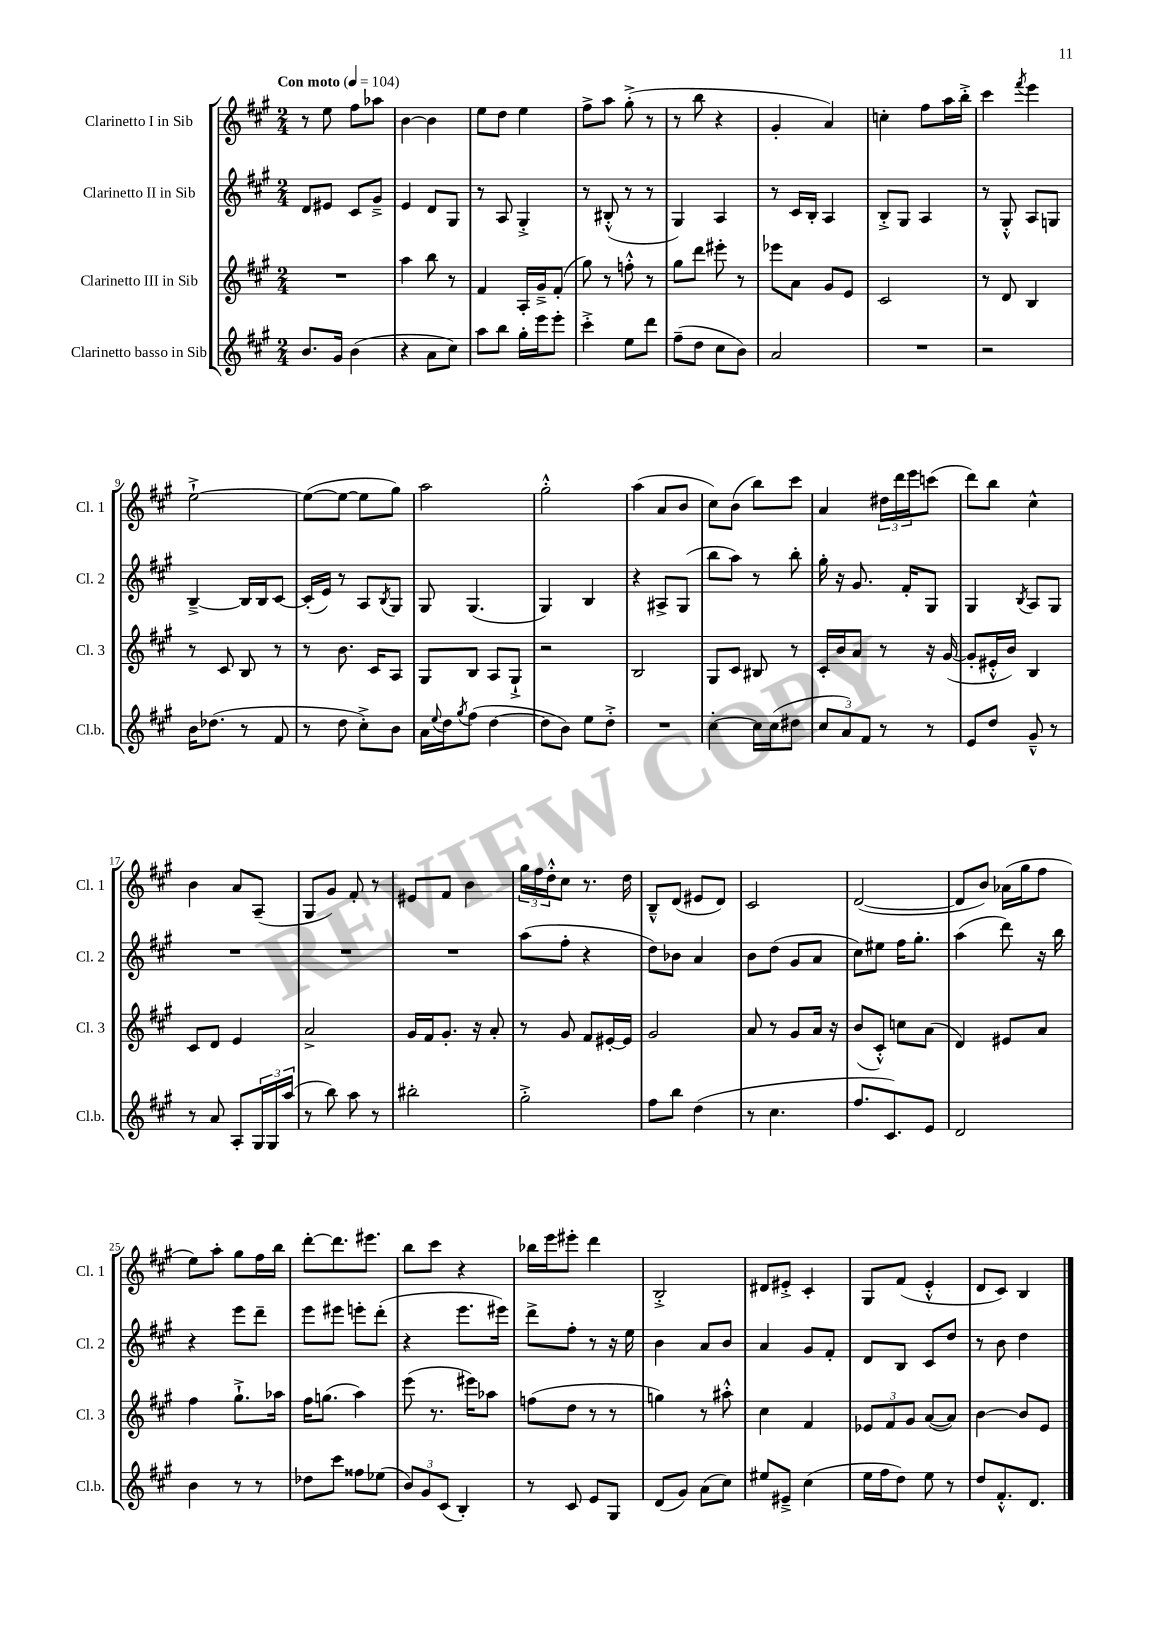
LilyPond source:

<<
\new StaffGroup <<
\new Staff = "s0" \with { instrumentName = "Clarinetto I in Sib" shortInstrumentName = "Cl. 1" } {
    \clef treble \key a \major \numericTimeSignature \time 2/4 \tempo "Con moto" 4 = 104
    r8 e''8 fis''8 aes''8 |
    b'4~ b'4 |
    e''8 d''8 e''4 |
    fis''8-> a''8 gis''8-.->( r8 |
    r8 b''8 r4 |
    gis'4-. a'4) |
    c''4-. fis''8 a''16 b''16-.-> |
    cis'''4 \acciaccatura { fis'''8 } e'''4 |
    e''2~-!-> |
    e''8~( e''8~ e''8 gis''8) |
    a''2 |
    gis''2-.-^ |
    a''4( a'8 b'8 |
    cis''8) b'8( b''8) cis'''8 |
    a'4 \tuplet 3/2 { dis''16 d'''16 e'''16 } c'''8( |
    d'''8) b''8 cis''4-^ |
    b'4 a'8 a8--( |
    gis8 gis'8) fis'8-. r8 |
    eis'8 fis'8 b'4 |
    \tuplet 3/2 { gis''16 fis''16 d''16-.-^ } cis''8 r8. d''16 |
    b8---^ d'8( eis'8 d'8) |
    cis'2 |
    d'2~( |
    d'8 b'8) aes'16( gis''16 fis''8 |
    e''8) a''8-. gis''8 fis''16 b''16 |
    d'''8~-. d'''8. eis'''8. |
    b''8 cis'''8 r4 |
    bes''16 e'''16 eis'''8-. d'''4 |
    b2-.-> |
    dis'8 eis'8-.-> cis'4-. |
    gis8 fis'8( e'4-.-^ |
    d'8 cis'8) b4 \bar "|." |
}
\new Staff = "s1" \with { instrumentName = "Clarinetto II in Sib" shortInstrumentName = "Cl. 2" } {
    \clef treble \key a \major \numericTimeSignature \time 2/4
    d'8 eis'8 cis'8 gis'8---> |
    e'4 d'8 gis8 |
    r8 a8 gis4-.-> |
    r8 bis8-.-^( r8 r8 |
    gis4) a4 |
    r8 cis'16 b16-. a4 |
    b8-.-> gis8 a4 |
    r8 gis8-.-^ a8 g8 |
    b4~---> b16 b16 cis'8~ |
    cis'16-.( e'16) r8 a8 \acciaccatura { b8 } gis8 |
    gis8 gis4.( |
    gis4) b4 |
    r4 ais8-> gis8( |
    b''8 a''8) r8 b''8-. |
    gis''16-. r16 gis'8. fis'16-. gis8 |
    gis4 \acciaccatura { b8 } a8 gis8 |
    R2 |
    R2 |
    R2 |
    a''8( fis''8-. r4 |
    d''8) bes'8 a'4 |
    b'8 d''8( gis'8 a'8 |
    cis''8) eis''8 fis''16 gis''8.-. |
    a''4( d'''8) r16 b''16 |
    r4 e'''8 d'''8-- |
    e'''8 eis'''8 e'''8-. d'''8-.( |
    r4 e'''8. eis'''16) |
    d'''8-> fis''8-. r8 r16 e''16 |
    b'4 a'8 b'8 |
    a'4 gis'8 fis'8-. |
    d'8 b8 cis'8 d''8 |
    r8 b'8 d''4 \bar "|." |
}
\new Staff = "s2" \with { instrumentName = "Clarinetto III in Sib" shortInstrumentName = "Cl. 3" } {
    \clef treble \key a \major \numericTimeSignature \time 2/4
    R2 |
    a''4 b''8 r8 |
    fis'4 a16-. gis'16---> fis'8-.( |
    gis''8) r8 f''8-.-^ r8 |
    gis''8 d'''8 eis'''8-. r8 |
    ees'''8 a'8 gis'8 e'8 |
    cis'2 |
    r8 d'8 b4 |
    r8 cis'8 b8 r8 |
    r8 b'8. cis'16 a8 |
    gis8 b8 a8 gis8-!-> |
    r2 |
    b2 |
    gis8 cis'8 bis8 r8 |
    cis'16-. b'16 a'8 r8 r16 gis'16~( |
    gis'8-. eis'16-.-^ b'16) b4 |
    cis'8 d'8 e'4 |
    a'2-> |
    gis'16 fis'16 gis'8.-. r16 a'8-. |
    r8 gis'8 fis'8 eis'16~-. eis'16 |
    gis'2 |
    a'8 r8 gis'8 a'16 r16 |
    b'8( cis'8-.-^) c''8 a'8( |
    d'4) eis'8 a'8 |
    fis''4 gis''8.-!-> aes''16 |
    fis''16 g''8.( a''4) |
    e'''8( r8. eis'''16) aes''8 |
    f''8( d''8 r8 r8 |
    g''4) r8 ais''8-.-^ |
    cis''4 fis'4 |
    \tuplet 3/2 { ees'8 fis'8 gis'8 } a'8~( a'8) |
    b'4~ b'8 e'8 \bar "|." |
}
\new Staff = "s3" \with { instrumentName = "Clarinetto basso in Sib" shortInstrumentName = "Cl.b." } {
    \clef treble \key a \major \numericTimeSignature \time 2/4
    b'8. gis'16 b'4( |
    r4 a'8 cis''8) |
    a''8 b''8 gis''16-. e'''16 e'''8-. |
    cis'''4-.-> e''8 d'''8 |
    fis''8--( d''8 cis''8 b'8) |
    a'2 |
    R2 |
    r2 |
    b'16 des''8.( r8 fis'8 |
    r8 d''8 cis''8-.->) b'8 |
    a'16 \appoggiatura { e''8 } d''16 \acciaccatura { gis''8 } fis''8( d''4~ |
    d''8 b'8) e''8 d''8-.-> |
    R2 |
    cis''4~-. cis''16 cis''16( dis''8 |
    \tuplet 3/2 { cis''8 a'8) fis'8 } r8 r8 |
    e'8 d''8 gis'8---^ r8 |
    r8 a'8 a8-. \tuplet 3/2 { gis16 gis16 a''16( } |
    r8 b''8) a''8 r8 |
    bis''2-. |
    gis''2-.-> |
    fis''8 b''8 d''4( |
    r8 cis''4. |
    fis''8. cis'8.) e'8 |
    d'2 |
    b'4 r8 r8 |
    des''8 cis'''8 fisis''8 ees''8( |
    \tuplet 3/2 { b'8) gis'8 cis'8( } b4-.) |
    r8 cis'8 e'8 gis8 |
    d'8( gis'8) a'8( cis''8) |
    eis''8 eis'8---> cis''4( |
    e''16 fis''16 d''8) e''8 r8 |
    d''8 fis'8.-.-^ d'8. \bar "|." |
}
>>
>>
